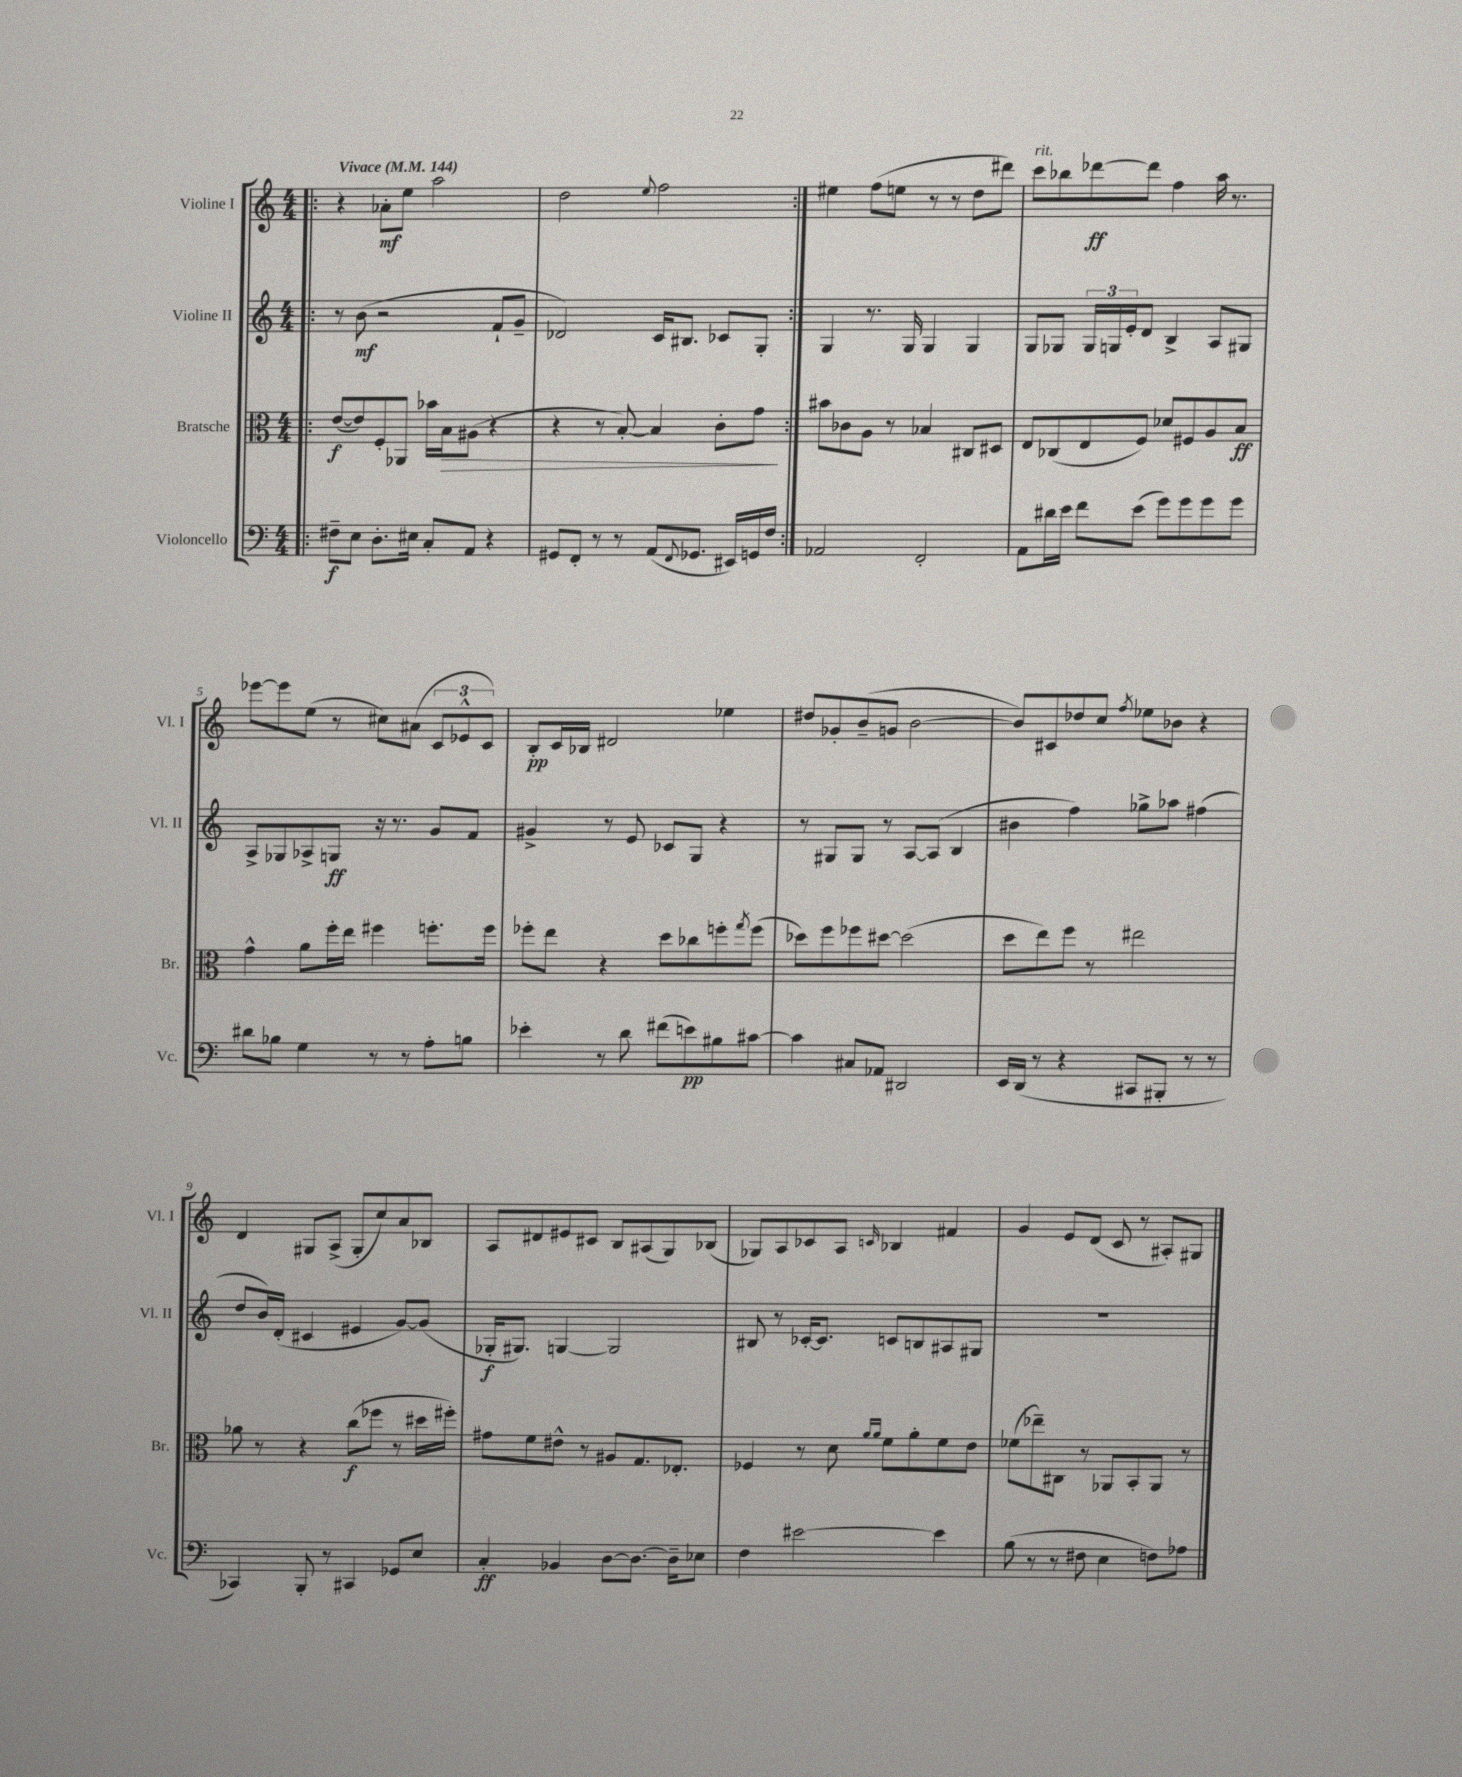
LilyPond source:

<<
\new StaffGroup <<
\new Staff = "s0" \with { instrumentName = "Violine I" shortInstrumentName = "Vl. I" } {
    \clef treble \key c \major \numericTimeSignature \time 4/4 \tempo "Vivace" 4 = 144
    \repeat volta 2 { \bar ".|:" r4 aes'8-.\mf e''8 a''2 |
    d''2 \appoggiatura { e''8 } f''2 | }
    eis''4 f''8( e''8 r8 r8 d''8 dis'''8) |
    c'''8^\markup { \italic "rit." } bes''8 des'''8~\ff des'''8 f''4 a''16 r8. |
    ees'''8~ ees'''8 e''8( r8 cis''8) ais'8( \tuplet 3/2 { c'8 ees'8-^ c'8) } |
    b8-.\pp c'16 bes16 dis'2 ees''4 |
    dis''8 ges'8-. b'8--( g'8 b'2~ |
    b'8) cis'8 des''8 c''8 \acciaccatura { f''8 } ees''8 bes'8 r4 |
    d'4 gis8 a8->( gis8-. c''8) a'8 bes8 |
    a8 dis'8 eis'8 cis'8 b8 ais8( g8) bes8( |
    ges8) a8 ces'8 a8 \grace { c'16 } bes4 fis'4 |
    g'4 e'8 d'8( c'8 r8 ais8-.) gis8 \bar "|." |
}
\new Staff = "s1" \with { instrumentName = "Violine II" shortInstrumentName = "Vl. II" } {
    \clef treble \key c \major \numericTimeSignature \time 4/4
    \repeat volta 2 { \bar ".|:" r8 b'8\mf( r2 f'8-! g'8-- |
    des'2) c'16 bis8. ces'8 g8-. | }
    g4 r8. g16 g4 g4 |
    g8 ges8 \tuplet 3/2 { ges16 g16 e'16-. } d'8 b4-> a8 gis8 |
    a8-> ges8 aes8-> g8\ff r16 r8. g'8 f'8 |
    gis'4-> r8 e'8 ces'8 g8 r4 |
    r8 gis8 gis8 r8 a8~ a8( b4 |
    bis'4 f''4) ges''8-> aes''8 fis''4( |
    d''8 b'16) d'16-.( cis'4 eis'4 g'8~) g'8( |
    ges16-.\f gis8.) g4~ g2 |
    bis8 r8 ces'16~-. ces'8. c'8 b8 ais8 gis8 |
    R1 \bar "|." |
}
\new Staff = "s2" \with { instrumentName = "Bratsche" shortInstrumentName = "Br." } {
    \clef alto \key c \major \numericTimeSignature \time 4/4
    \repeat volta 2 { \bar ".|:" e'8~\f( e'8) f8-. aes,8 bes'16 b16\> ais8( r4 |
    r4 r8 b8~-.) b4 c'8-. g'8\! | }
    bis'8 ces'8 a8 r8 bes4 cis8 dis8 |
    e8 ces8( e8 f8) des'8 fis8 a8 b8\ff |
    g'4-^ a'8 f''16-. e''16 fis''4 f''8.-. f''16 |
    fes''8-. e''8 r4 d''8 ces''8 f''8-. \acciaccatura { g''8 } f''8( |
    des''8) f''8 fes''8 dis''8~ dis''2( |
    d''8 e''8) f''8 r8 eis''2 |
    aes'8 r8 r4 c''8\f( fes''8 r8 dis''16 fis''16-.) |
    gis'8 f'8 eis'8-^ r8 ais8 g8. ees8.-. |
    fes4 r8 d'8 \grace { a'16 a'16 } f'8 a'8-. f'8 e'8 |
    fes'8( ees''8--) cis8 r8 aes,8 b,8-. aes,8 r8 \bar "|." |
}
\new Staff = "s3" \with { instrumentName = "Violoncello" shortInstrumentName = "Vc." } {
    \clef bass \key c \major \numericTimeSignature \time 4/4
    \repeat volta 2 { \bar ".|:" fis8--\f e8 d8.-. eis16 c8-. a,8 r4 |
    gis,8 f,8-. r8 r8 a,8( \appoggiatura { f,8 } ges,8. eis,16) g,16 f16 | }
    aes,2 f,2-. |
    a,8 dis'16 e'16 f'8 e'8( g'8) g'8 g'8 g'8 |
    dis'8 bes8 g4 r8 r8 a8-. b8 |
    ees'4-. r8 d'8 fis'8( e'8\pp) bis8 cis'8~ |
    cis'4 cis8 aes,8 dis,2 |
    e,16 d,16( r8 r4 cis,8 bis,,8-. r8 r8 |
    ces,4) b,,8-. r8 cis,4 ges,8 e8 |
    c4-.\ff bes,4 d8~ d8.~ d16-- ees8 |
    f4 eis'2~ eis'4 |
    b8( r8 r8 fis8 e4 f8) aes8 \bar "|." |
}
>>
>>
